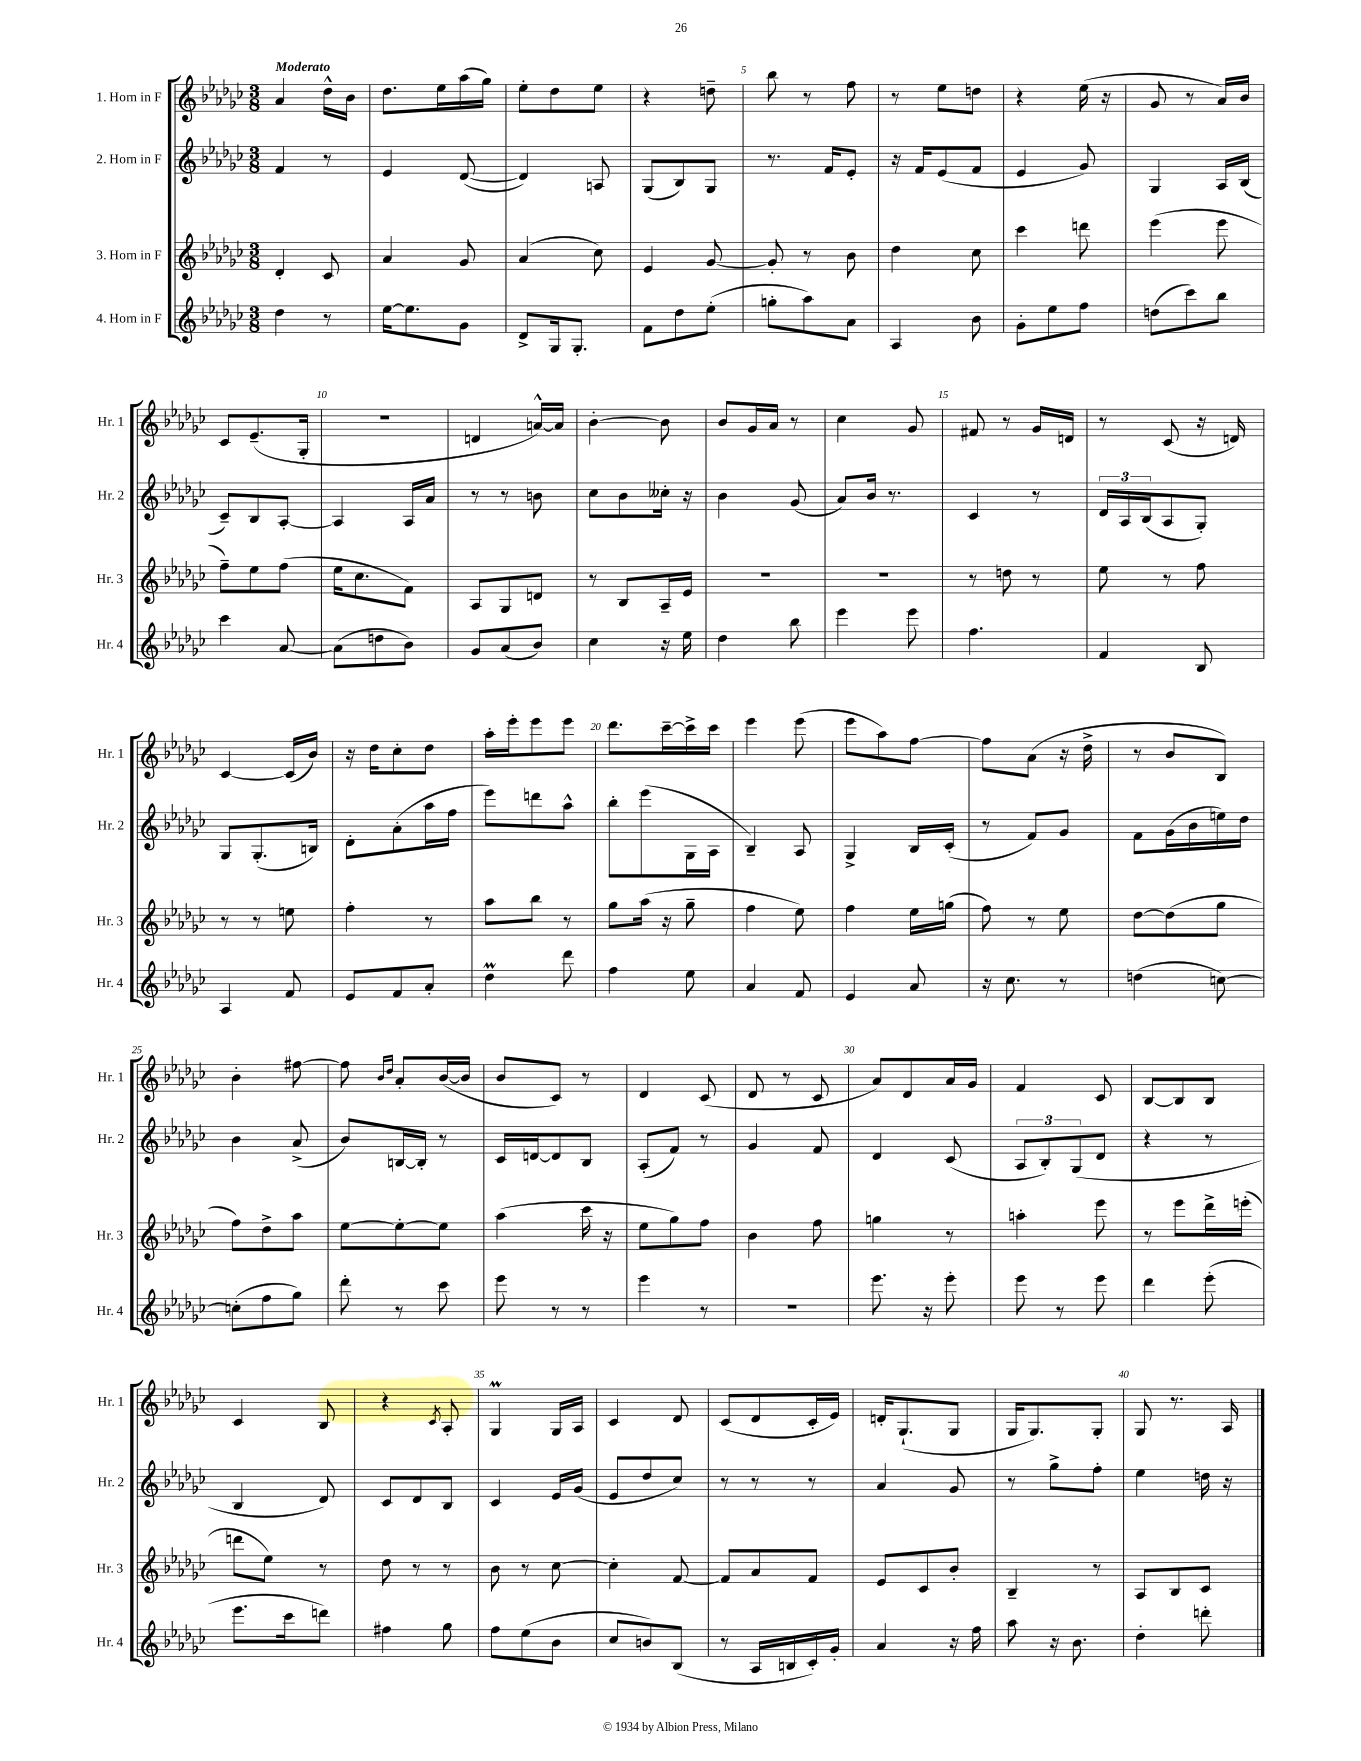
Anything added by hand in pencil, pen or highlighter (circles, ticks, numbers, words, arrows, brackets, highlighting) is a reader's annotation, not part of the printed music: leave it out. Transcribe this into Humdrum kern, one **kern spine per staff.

**kern	**kern	**kern	**kern
*staff4	*staff3	*staff2	*staff1
*clefG2	*clefG2	*clefG2	*clefG2
*k[b-e-a-d-g-c-]	*k[b-e-a-d-g-c-]	*k[b-e-a-d-g-c-]	*k[b-e-a-d-g-c-]
*M3/8	*M3/8	*M3/8	*M3/8
4dd-	4d-'	4f	4a-
8r	8c-	8r	16dd-^^
.	.	.	16b-
=	=	=	=
[16ee-	4a-	4e-	8.dd-
8.ee-]	.	.	.
.	.	.	16ee-
8g-	8g-	([8d-	(16aa-
.	.	.	16gg-)
=	=	=	=
8d-^	(4a-	4d-])	8ee-'
16G-	.	.	8dd-
8.G-'	.	.	.
.	8cc-)	8A	8ee-
=	=	=	=
8f	4e-	(8G-	4r
8dd-	.	8B-)	.
(8ee-'	[8g-	8G-	8dd~
=	=	=	=
8gg'	8g-']	8.r	8bb-
8aa-)	8r	.	8r
.	.	16f	.
8a-	8b-	8e-'	8ff
=	=	=	=
4A-	4dd-	16r	8r
.	.	16f	.
.	.	(8e-	8ee-
8b-	8cc-	8f	8dd
=	=	=	=
8g-'	4ccc-	4e-	4r
8ee-	.	.	.
8ff	8ddd	8g-)	(16ee-
.	.	.	16r
=	=	=	=
(8dd	(4eee-	4G-	8g-
8ccc-)	.	.	8r
8bb-	8eee-	16A-	16a-)
.	.	(16B-	16b-
=	=	=	=
4ccc-	8ff~)	8c-~)	8c-
.	8ee-	8B-	(8.e-~
[8a-	(8ff	[8A-'	.
.	.	.	16G-'
=	=	=	=
(8a-]	16ee-	4A-]	4.r
.	8.cc-	.	.
8dd	.	.	.
8b-)	8f)	16A-	.
.	.	16a-	.
=	=	=	=
8g-	8A-	8r	4d
(8a-	8G-	8r	.
8b-)	8d	8b	[16a^^)
.	.	.	16a]
=	=	=	=
4cc-	8r	8cc-	[4b-'
.	8B-	8b-	.
16r	16A-~	16cc--'	8b-]
16ee-	16e-	16r	.
=	=	=	=
4dd-	4.r	4b-	8b-
.	.	.	16g-
.	.	.	16a-
8bb-	.	(8g-	8r
=	=	=	=
4eee-	4.r	8a-)	4cc-
.	.	16b-	.
.	.	8.r	.
8eee-	.	.	8g-
=	=	=	=
4.ff	8r	4c-	8f#
.	8dd	.	8r
.	8r	8r	16g-
.	.	.	16d
=	=	=	=
4f	8ee-	24d-	8r
.	.	24A-	.
.	.	(24B-	.
.	8r	8A-	(8c-
8B-	8ff	8G-')	16r
.	.	.	16d)
=	=	=	=
4A-	8r	8G-	[4c-
.	8r	(8.G-'	.
8f	8ee	.	(16c-]
.	.	16B)	16b-)
=	=	=	=
8e-	4ff'	8d-'	16r
.	.	.	16dd-
8f	.	(8a-'	8cc-'
8a-'	8r	16aa-	8dd-
.	.	16ff	.
=	=	=	=
4dd-	8aa-	8eee-)	16aa-'
.	.	.	16eee-'
.	8bb-	8ddd	8eee-
8ddd-	8r	8aa-^^	8eee-
=	=	=	=
4ff	8gg-	8bb-'	8.ddd-
.	(16aa-	(8eee-	.
.	16r	.	[16ccc-~
8ee-	8gg-~	16G-	16ccc-^]
.	.	16A-	16ccc-
=	=	=	=
4a-	4ff	4B-~)	4eee-
8f	8ee-)	8A-	(8eee-
=	=	=	=
4e-	4ff	4G-^	8eee-
.	.	.	8aa-)
8a-	16ee-	16B-	[8ff
.	(16gg	(16c-'	.
=	=	=	=
16r	8ff)	8r	8ff]
8.cc-	.	.	.
.	8r	8f)	(8a-
8r	8ee-	8g-	16r
.	.	.	16dd-^
=	=	=	=
(4dd	[8dd-	8f	8r
.	(8dd-]	(16g-	8b-
.	.	16b-	.
[8cc)	8gg-	16ee)	8B-)
.	.	16dd-	.
=	=	=	=
(8cc']	8ff)	4b-	4b-'
8ff	8dd-^	.	.
8gg-)	8aa-	(8a-^	[8ff#
=	=	=	=
8ddd-'	[8ee-	8b-)	8ff#]
.	.	.	16qqb-
.	.	.	16qqdd-
8r	8ee-'_	[16B	8a-'
.	.	16B']	.
8ccc-	8ee-]	8r	([16b-
.	.	.	16b-]
=	=	=	=
8eee-	(4aa-	16c-	8b-
.	.	[16d	.
8r	.	8d]	8c-)
8r	16ccc-	8B-	8r
.	16r	.	.
=	=	=	=
4eee-	8ee-	(8A-'	4d-
.	8gg-)	8f)	.
8r	8ff	8r	(8c-
=	=	=	=
4.r	4b-	4g-	8d-
.	.	.	8r
.	8ff	8f	8c-
=	=	=	=
8.eee-	4gg	4d-	8a-)
.	.	.	8d-
16r	.	.	.
8eee-'	8r	(8c-	16a-
.	.	.	16g-
=	=	=	=
8eee-	4aa'	12A-	4f
.	.	12B-')	.
8r	.	.	.
.	.	(12G-	.
8eee-	8eee-	8d-	8c-
=	=	=	=
4ddd-	8r	4r	[8B-
.	8eee-	.	8B-]
(8eee-'	16ddd-^	8r	8B-
.	(16eee'	.	.
=	=	=	=
8.eee-	8ddd	4B-	4c-
.	8ee-)	.	.
16ccc-	.	.	.
8ddd)	8r	8d-)	8B-
=	=	=	=
4ff#	8dd-	8c-	4r
.	8r	8d-	.
.	.	.	8qc-
8gg-	8r	8B-	8A-'
=	=	=	=
8ff	8b-	4c-	4G-
(8ee-	8r	.	.
8b-	[8cc-	16e-	16G-
.	.	(16g-	16A-
=	=	=	=
8cc-	4cc-']	8e-	4c-
8b)	.	8dd-	.
(8B-	[8f	8cc-)	8d-
=	=	=	=
8r	8f]	8r	(8c-
16A-	8a-	8r	8d-
16B	.	.	.
16c-')	8f	8r	16c-'
16g-'	.	.	16e-)
=	=	=	=
4a-	8e-	4a-	16d'
.	.	.	(8.G-`
.	8c-	.	.
16r	8b-'	8g-	8G-
16ff	.	.	.
=	=	=	=
8aa-	4B-~	8r	16G-
.	.	.	8.G-)
16r	.	8gg-^	.
8.b-	.	.	.
.	8r	8ff'	8G-'
=	=	=	=
4dd-'	8A-	4ee-	8G-
.	8B-	.	8.r
8ddd'	8c-	16dd	.
.	.	16r	16A-
==	==	==	==
*-	*-	*-	*-
